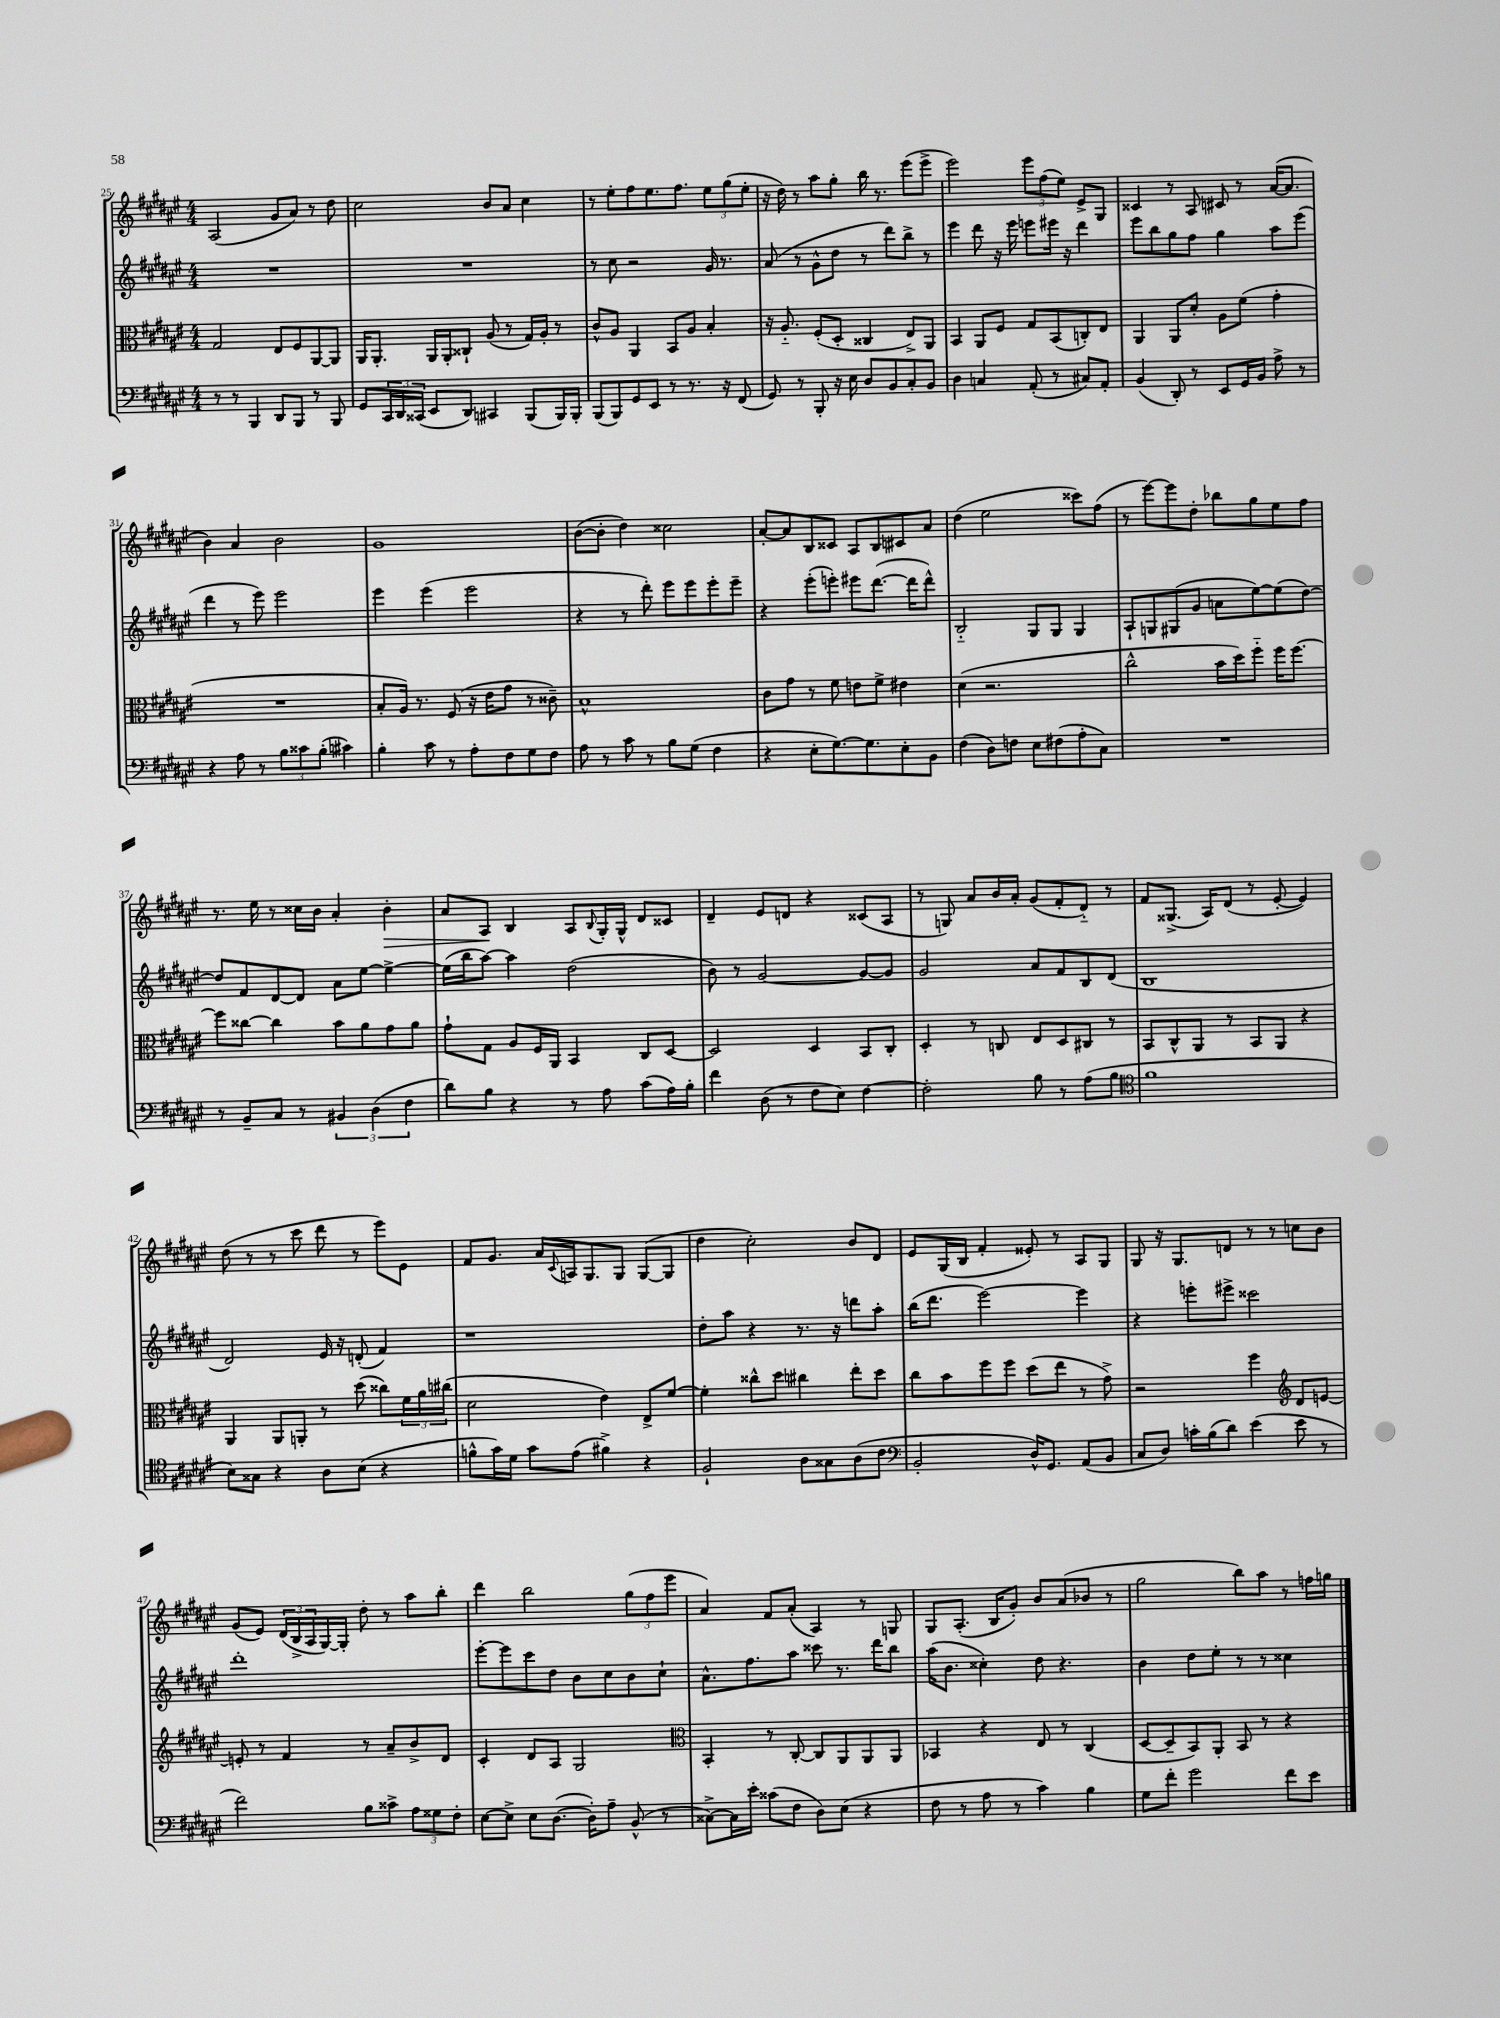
<<
\new StaffGroup <<
\new Staff = "s0" {
    \clef treble \key fis \major \numericTimeSignature \time 4/4
    ais2( gis'8 ais'8) r8 dis''8 |
    cis''2 b'8 ais'8 cis''4 |
    r8 eis''8-. fis''8 eis''8. fis''8. \tuplet 3/2 { eis''8 gis''8( eis''8-. } |
    r16 dis''16) r8 ais''8 gis''8-. b''16 r8. eis'''8( eis'''8-> |
    eis'''2) \tuplet 3/2 { eis'''8 fis''8( eis''8) } eis'8-> gis8 |
    cisis'4 r8 ais8 cis'8 r8 ais'16~( ais'8. |
    b'4) ais'4 b'2 |
    gis'1 |
    b'8~( b'8-. dis''4) cisis''2 |
    ais'8~-. ais'8 b8 cisis'8 ais8 b8 cis'8 ais'8 |
    dis''4( eis''2 cisis'''8) fis''8( |
    r8 eis'''8~) eis'''8 dis''8-. bes''8 gis''8 eis''8 fis''8 |
    r8. eis''16 r8 cisis''16 b'16 ais'4-. b'4-.\> |
    ais'8 ais8\! b4 ais8 \appoggiatura { b8 } gis16-. gis16-^ dis'8 cisis'8 |
    dis'4-- eis'8 d'8 r4 cisis'8( ais8 |
    r8 g8) ais'8 b'16 ais'16-. gis'8( fis'8-. dis'8-_) r8 |
    fis'8 gisis8.->( ais16) dis'8( r8 eis'8~-. eis'4) |
    dis''8( r8 r8 cis'''8 dis'''8 r8 eis'''8) eis'8 |
    fis'8 gis'8. ais'16 \appoggiatura { cis'8 } a16 gis8. gis8 gis8~( gis8 |
    dis''4 cis''2-.) b'8 dis'8 |
    eis'8 gis16( b16 fis'4-. eisis'8-.) r8 ais8 gis8 |
    gis8 r16 gis8. d'8 r8 r8 c''8 b'8 |
    gis'8( eis'8) \tuplet 3/2 { dis'16( b16-> ais16 } gis16~) gis16-. dis''8-. r8 ais''8 b''8-. |
    dis'''4 b''2 \tuplet 3/2 { gis''8( fis''8 eis'''8 } |
    ais'4) fis'8 ais'8-.( ais4) r8 g8 |
    gis8 ais8.-.( b16 gis'8-.) b'8 ais'8( bes'8 r8 |
    gis''2 b''8) ais''8 r8 f''16 g''16 \bar "|." |
}
\new Staff = "s1" {
    \clef treble \key fis \major \numericTimeSignature \time 4/4
    R1 |
    R1 |
    r8 cis''8 r2 gis'16 r8. |
    ais'8( r8 gis'8-^ dis''8 r8 dis'''8) b''8-> r8 |
    eis'''4 dis'''8 r16 eis'''16 e'''8 eis'''16 r16 dis'''4 |
    eis'''8 b''8 gis''8 fis''8 gis''4 ais''8 eis'''8( |
    dis'''4 r8 eis'''8) eis'''2 |
    eis'''4 eis'''4( eis'''2 |
    r4 r8 dis'''8-.) eis'''8 eis'''8 eis'''8-. eis'''8-- |
    r4 eis'''8-.( e'''8-.) eis'''8 dis'''8.~( dis'''16 dis'''8-^) |
    b2-_ gis8 gis8 gis4 |
    ais8-! g8 gis8( gis'8 a'8 eis''8~) eis''8( dis''8~) |
    dis''8 fis'8 dis'8~ dis'8 ais'8 eis''8~ eis''4~-> |
    eis''16( b''16 ais''8~) ais''4 dis''2( |
    b'8) r8 gis'2~ gis'8~ gis'8 |
    gis'2 ais'8 fis'8 b8 dis'8( |
    b1 |
    dis'2) eis'16 r16 d'8-.( fis'4) |
    r1 |
    dis''8-. ais''8 r4 r8. r16 d'''8 ais''8-. |
    b''16( dis'''8. eis'''2~) eis'''4 |
    r4 e'''8-. eis'''8-> cisis'''2 |
    dis'''1-. |
    eis'''8~-. eis'''8 cis'''8 dis''8 b'8 cis''8 b'8 cis''8-! |
    ais'8.-^ fis''8. ais''8 cisis'''8 r8. dis'''16 b''8 |
    ais''16( b'8. cisis''4-.) dis''8 r4. |
    b'4 dis''8 eis''8-. r8 r8 cisis''4 \bar "|." |
}
\new Staff = "s2" {
    \clef alto \key fis \major \numericTimeSignature \time 4/4
    gis2 eis8 fis8 ais,8~ ais,8 |
    ais,16 ais,8.-. ais,16 ais,16-. cisis8-! ais8( r8 gis16) ais16-. r8 |
    cis'8-^ ais8 ais,4 b,8 ais8 b4-. |
    r16 ais8.-_ fis8-.( dis8-. cisis4 eis8->) ais,8 |
    b,4 ais,8 fis8 gis8 b,8( c8-.) eis8 |
    ais,4 ais,8 dis'8-. ais8 fis'8( gis'4-. |
    R1 |
    b8-. ais16) r8. fis8( r16 eis'16 gis'8 r8 cisis'8--) |
    b1-^ |
    cis'8 gis'8 r8 fis'8 e'8 fis'8-> eis'4 |
    dis'4( r2. |
    cis''2-^ b'16 dis''16) fis''8-_ fis''16 fis''8.~ |
    fis''8 cisis''8~ cisis''4 b'8 ais'8 gis'8 ais'8 |
    gis'8-! gis8 ais8 fis16 ais,16 b,4 cis8 dis8~ |
    dis2 dis4 b,8 cis8-. |
    dis4-. r8 c8 eis8 dis8 cis8 r8 |
    b,8 cis8-^ ais,8 r8 b,8 ais,8 r4 |
    ais,4 ais,8 a,8-. r8 dis''8( cisis''8) \tuplet 3/2 { fis'16 ais'16 cis''16( } |
    dis'2 eis'4) eis8-> fis'8~ |
    fis'4-. cisis''8-^ dis''8 cis''4 eis''8-. dis''8 |
    cis''8 b'8 fis''8 fis''8 dis''8( eis''8 r8 gis'8->) |
    r2 fis''4 \clef treble dis'8 e'8~ |
    e'8-. r8 fis'4 r8 ais'8-- b'8-> dis'8 |
    cis'4-. dis'8 ais8 gis2 |
    \clef alto b,4-. r8 cis8~-. cis8 ais,8 ais,8 ais,8 |
    bes,4 r4 eis8 r8 cis4( |
    dis8~ dis8-- b,8) ais,8-. b,8 r8 r4 \bar "|." |
}
\new Staff = "s3" {
    \clef bass \key fis \major \numericTimeSignature \time 4/4
    r8 r8 b,,4 dis,8 b,,8 r8 b,,8 |
    gis,8 \tuplet 3/2 { cis,16 dis,16 cisis,16( } eis,8 dis,8) cis,4 b,,8( b,,16) b,,16-. |
    b,,8( b,,8) gis,8 eis,8 r8 r8. r16 fis,8( |
    gis,8) r8 b,,8-. r16 eis16 dis8 b,8 cis8-. b,8 |
    dis4 c4 ais,8-.( r8 cis8) ais,8-. |
    b,4( dis,8-.) r8 eis,8 gis,16 b,16 ais8-> r8 |
    r4 ais8 r8 \tuplet 3/2 { b8 cisis'8 b8-.( } cis'4) |
    b4-. cis'8 r8 ais8-. fis8 gis8 fis8 |
    ais8 r8 cis'8 r8 b8 gis8( fis4 |
    r4 eis8-. gis8.~) gis8. eis8-. b,8 |
    fis4( dis8) f8 eis8 fis8( ais8-. cis8) |
    R1 |
    r8 b,8-- cis8 r8 \tuplet 3/2 { bis,4 dis4( fis4 } |
    dis'8) b8 r4 r8 ais8 cis'8( ais16) b16-. |
    fis'4 dis8( r8 fis8 eis8) fis4~ |
    fis2-. b8 r8 ais8( b8 |
    \clef tenor fis'1 |
    b8) gisis8 r4 ais8 b8( r4 |
    f'8-^ gis'16) dis'16 gis'8 eis'8( fis'4->) r4 |
    fis2-! ais8 gisis8 ais8( cis'8 |
    \clef bass b,2-. dis16-^) gis,8. ais,8( b,8 |
    cis8 dis8) c'16-. b16( dis'8) eis'4( eis'8 r8 |
    fis'2) b8 cisis'8-> \tuplet 3/2 { ais8 gisis8 fis8-. } |
    eis8~ eis8-> eis8 dis8.~( dis16-.) ais8-- b,8-^( r8 |
    cisis8~->) cisis16 eis'16-. cisis'8( fis8 dis8) eis8( r4 |
    fis8 r8 ais8 r8 cis'4) b4 |
    gis8 fis'8-. gis'2 fis'8 eis'8 \bar "|." |
}
>>
>>
\layout { \context { \Score currentBarNumber = #25 } }
